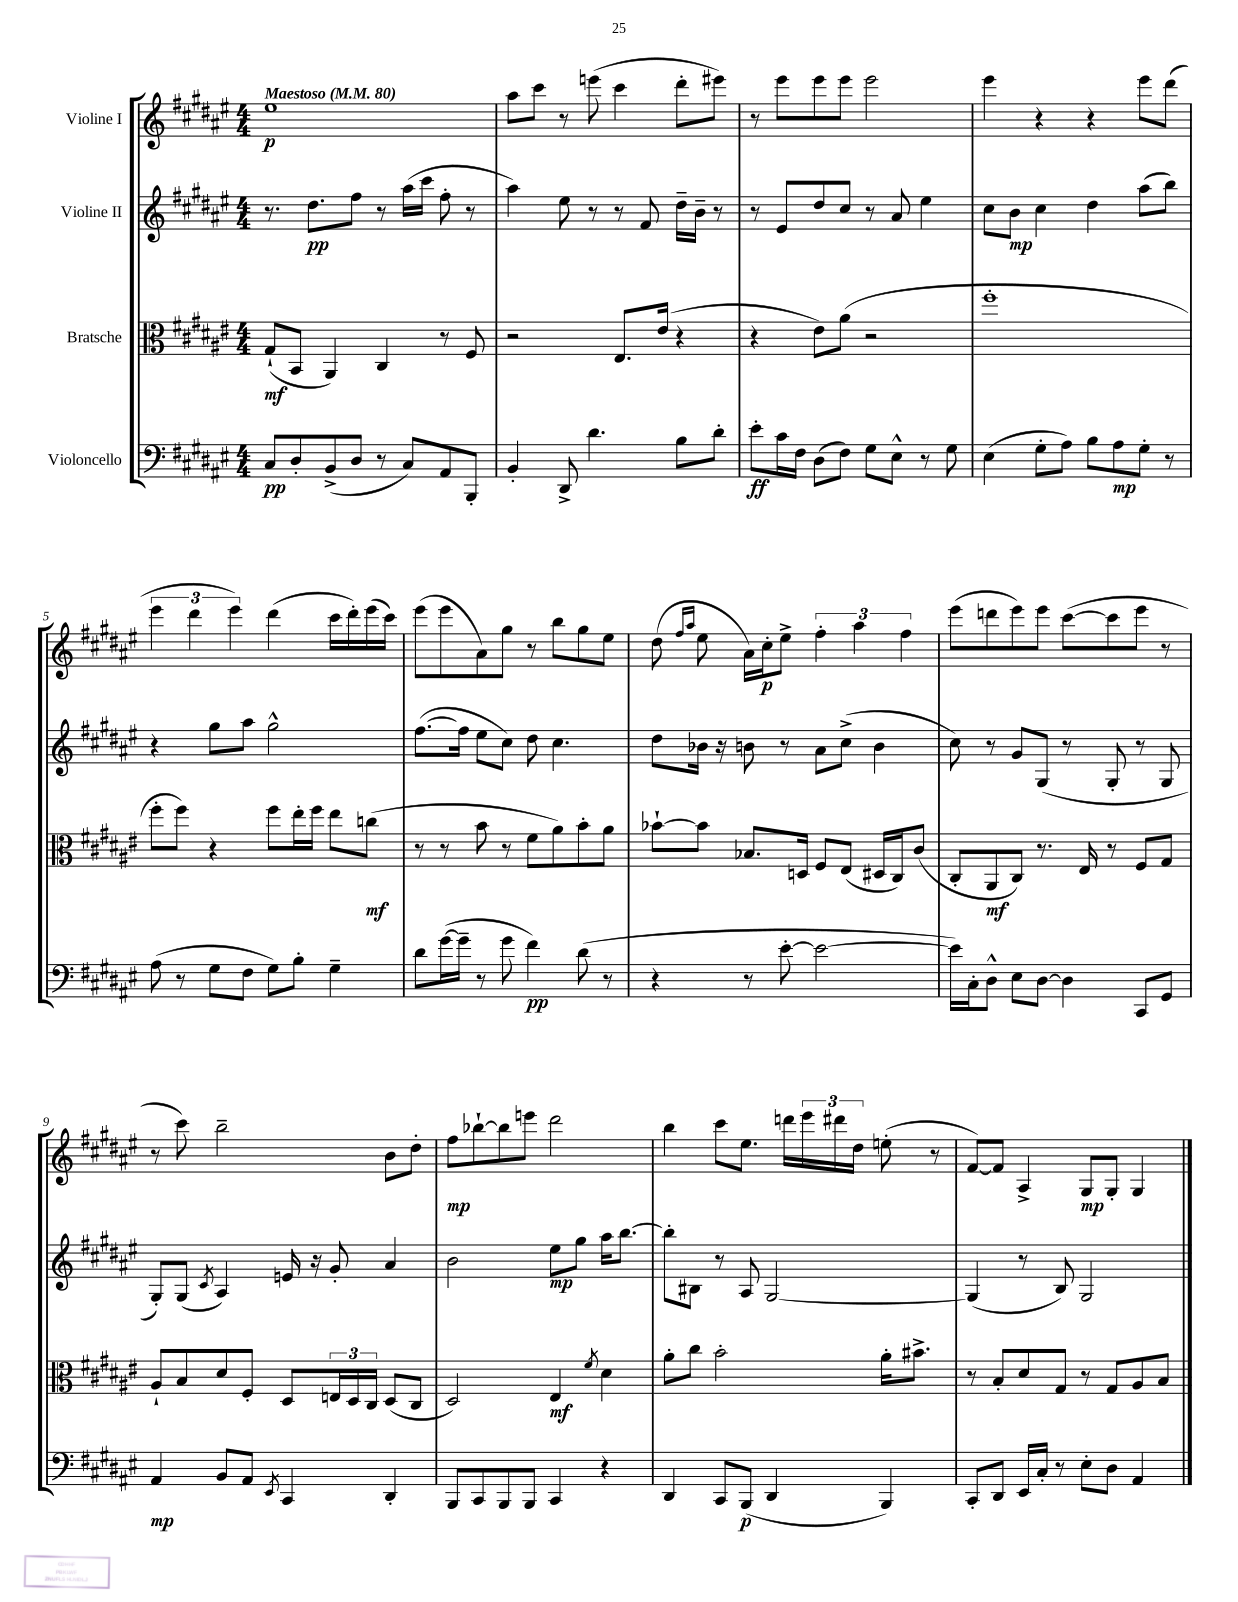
<<
\new StaffGroup <<
\new Staff = "s0" \with { instrumentName = "Violine I" } {
    \clef treble \key fis \major \numericTimeSignature \time 4/4 \tempo "Maestoso" 4 = 80
    eis''1\p |
    ais''8 cis'''8 r8 e'''8( cis'''4 dis'''8-. eis'''8) |
    r8 eis'''8 eis'''8 eis'''8 eis'''2 |
    eis'''4 r4 r4 eis'''8 dis'''8( |
    \tuplet 3/2 { eis'''4 dis'''4 eis'''4) } dis'''4( cis'''16 dis'''16-.) eis'''16( cis'''16) |
    eis'''8( eis'''8 ais'8) gis''8 r8 b''8 gis''8 eis''8 |
    dis''8( \grace { fis''16 ais''16 } eis''8 ais'16) cis''16-.\p eis''8-> \tuplet 3/2 { fis''4-. ais''4 fis''4 } |
    eis'''8( d'''8 eis'''8) eis'''8 cis'''8~( cis'''8 eis'''8 r8 |
    r8 cis'''8) b''2-- b'8 dis''8-. |
    fis''8\mp bes''8~-! bes''8 e'''8 dis'''2 |
    b''4 cis'''8 eis''8. d'''16 \tuplet 3/2 { eis'''16 dis'''16 dis''16 } e''8-.( r8 |
    fis'8~) fis'8 ais4-> gis8\mp gis8-. gis4 \bar "|." |
}
\new Staff = "s1" \with { instrumentName = "Violine II" } {
    \clef treble \key fis \major \numericTimeSignature \time 4/4
    r8. dis''8.\pp fis''8 r8 ais''16( cis'''16 fis''8-. r8 |
    ais''4) eis''8 r8 r8 fis'8 dis''16-- b'16-- r8 |
    r8 eis'8 dis''8 cis''8 r8 ais'8 eis''4 |
    cis''8 b'8\mp cis''4 dis''4 ais''8( b''8) |
    r4 gis''8 ais''8 gis''2-^ |
    fis''8.~( fis''16 eis''8 cis''8) dis''8 cis''4. |
    dis''8 bes'16 r16 b'8 r8 ais'8 cis''8->( b'4 |
    cis''8) r8 gis'8 gis8( r8 gis8-. r8 gis8 |
    gis8-.) gis8( \acciaccatura { cis'8 } ais4) e'16 r16 gis'8-. ais'4 |
    b'2 eis''8\mp gis''8 ais''16 b''8.~ |
    b''8-. bis8 r8 ais8 gis2~ |
    gis4( r8 b8) gis2 \bar "|." |
}
\new Staff = "s2" \with { instrumentName = "Bratsche" } {
    \clef alto \key fis \major \numericTimeSignature \time 4/4
    gis8-!\mf( b,8 ais,4) cis4 r8 fis8 |
    r2 eis8. eis'16( r4 |
    r4 eis'8) ais'8( r2 |
    fis''1-. |
    fis''8-. fis''8) r4 fis''8 eis''16-. fis''16 eis''8 c''8\mf( |
    r8 r8 b'8 r8 fis'8 ais'8) b'8-. ais'8 |
    bes'8~-! bes'8 bes8. d16 fis8 eis8( dis16 cis16) cis'8( |
    cis8-. ais,8\mf cis8) r8. eis16 r8 fis8 gis8 |
    ais8-! b8 dis'8 fis8-. dis8 \tuplet 3/2 { e16 dis16 cis16 } dis8( cis8 |
    dis2) eis4\mf \acciaccatura { fis'8 } dis'4 |
    ais'8-. cis''8 b'2-. ais'16-. bis'8.-> |
    r8 b8-. dis'8 gis8 r8 gis8 ais8 b8 \bar "|." |
}
\new Staff = "s3" \with { instrumentName = "Violoncello" } {
    \clef bass \key fis \major \numericTimeSignature \time 4/4
    cis8\pp dis8-. b,8->( dis8 r8 cis8) ais,8 b,,8-. |
    b,4-. dis,8-> dis'4. b8 dis'8-. |
    eis'8-.\ff cis'16 fis16 dis8( fis8) gis8 eis8-^ r8 gis8 |
    eis4( gis8-. ais8) b8 ais8\mp gis8-. r8 |
    ais8( r8 gis8 fis8 gis8) b8-. gis4-- |
    dis'8 gis'16~( gis'16-- r8 gis'8 fis'4\pp) dis'8( r8 |
    r4 r8 eis'8~-. eis'2~ |
    eis'16) cis16-. dis8-^ eis8 dis8~ dis4 cis,8 gis,8 |
    ais,4\mp b,8 ais,8 \acciaccatura { eis,8 } cis,4 dis,4-. |
    b,,8 cis,8 b,,8 b,,8 cis,4 r4 |
    dis,4 cis,8 b,,8\p( dis,4 b,,4) |
    cis,8-. dis,8 eis,16 cis16-. r8 eis8-. dis8 ais,4 \bar "|." |
}
>>
>>
